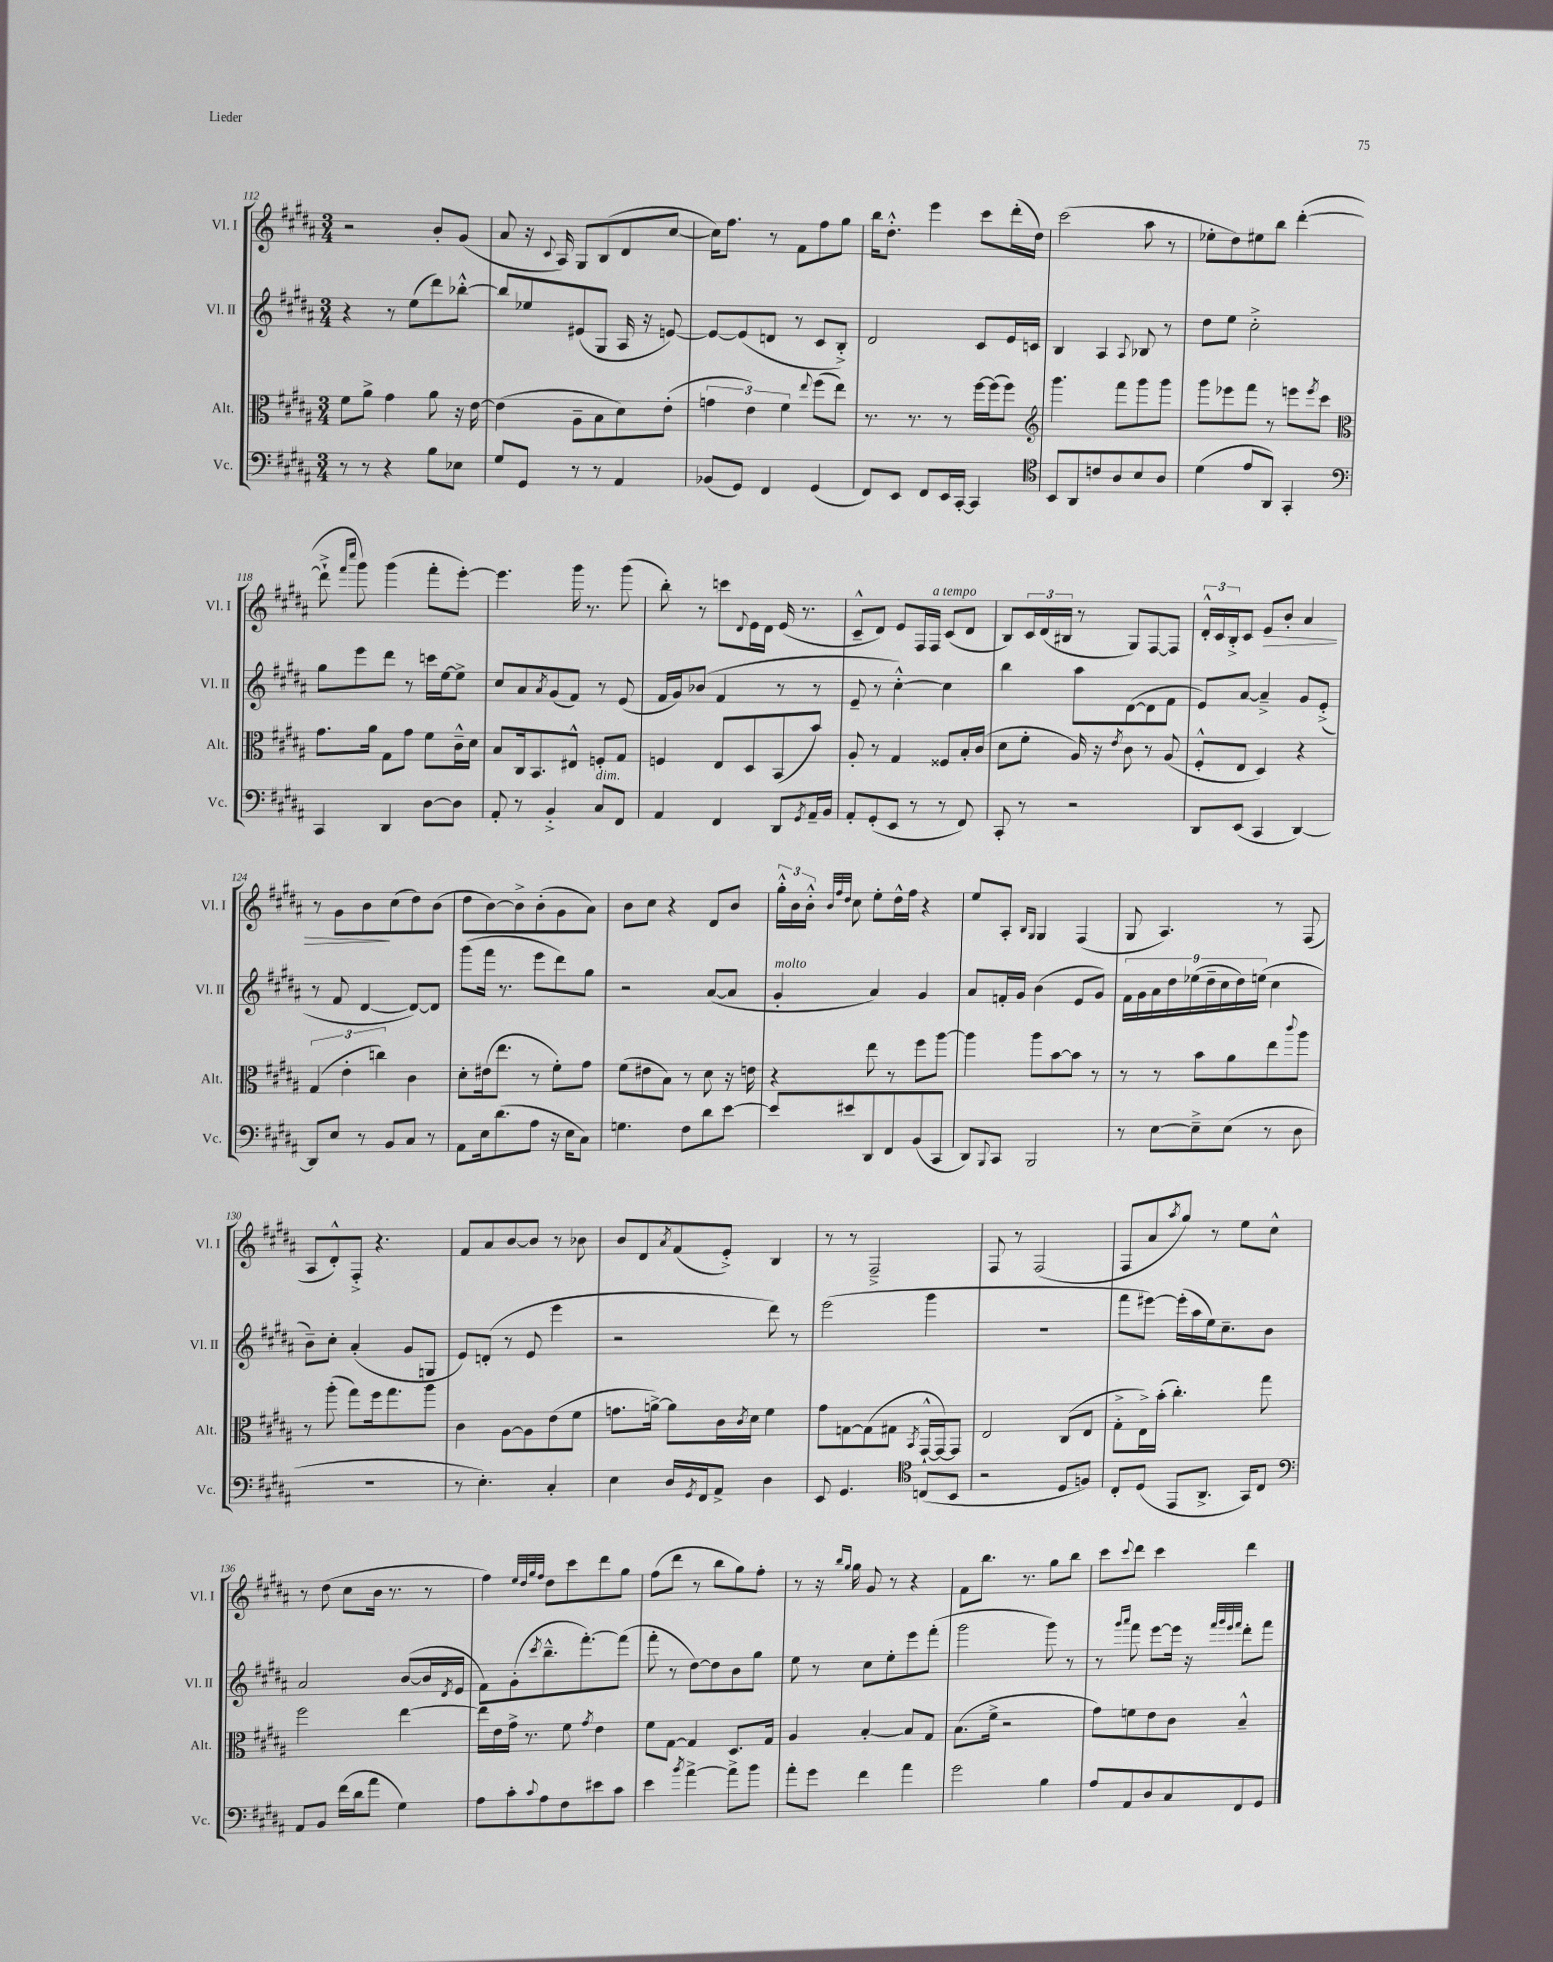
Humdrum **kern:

**kern	**kern	**kern	**kern
*staff4	*staff3	*staff2	*staff1
*clefF4	*clefC3	*clefG2	*clefG2
*k[f#c#g#d#a#]	*k[f#c#g#d#a#]	*k[f#c#g#d#a#]	*k[f#c#g#d#a#]
*M3/4	*M3/4	*M3/4	*M3/4
8r	8f#	4r	2r
8r	8a#^	.	.
4r	4g#	8r	.
.	.	(8ee	.
8B	8a#	8ddd#)	8b'
8E-	16r	[8bb-'^^	(8g#
.	[16e	.	.
=	=	=	=
8G#	(4e]	8bb-]	8a#
8GG#	.	8ee-	16r
.	.	.	8qqc#
.	.	.	16A#)
8r	8A#~	(8e#	8G#
8r	8B	8G#	(8B
4AA#	8d#)	16A#	8d#
.	.	16r	.
.	(8e'	[8e)	[8cc#
=	=	=	=
(8BB-	6g	8e_	16cc#])
.	.	.	8.ff#
8GG#)	.	(8e]	.
.	6e)	.	.
4FF#	.	8d	8r
.	6f#	.	.
.	.	8r	8f#
.	8qqee	.	.
(4GG#	(8ff#	8c#	8ff#
.	8ee)	8B'^)	8gg#
=	=	=	=
8FF#)	8.r	2d#	16bb
.	.	.	8.dd#'^^
8EE	.	.	.
.	8.r	.	.
8FF#	.	.	4eee
16EE	8r	.	.
[16CC#'	.	.	.
4CC#]	[16ff#	8c#	8ccc#
.	(16ff#]	.	.
.	8ff#)	16e	(16ddd#'
.	.	16c	16dd#)
=	=	=	=
*clefC4	*clefG2	*	*
8BB	4.ggg#	4B	(2ccc#
8AA#	.	.	.
8c	.	4A#	.
8A#	8fff#	.	.
.	.	8qqA#	.
8B	8ggg#	8B-	8aa#
8A#	8ggg#	8r	8r
=	=	=	=
(4d#	8ggg#	8dd#	8ee-'
.	8eee-	8ee	8dd#)
8e	8fff#	2cc#'^	8ee#
8AA#)	8r	.	8bb
4GG#'	8eee	.	([4ddd#'
.	8qeee	.	.
.	8ccc#	.	.
=	=	=	=
*clefF4	*clefC3	*	*
4CC#	8.g#	8gg#	8ddd#`^]
.	.	.	16qqfff#
.	.	.	16qqcccc#
.	.	8eee	8ggg#)
.	16a#	.	.
4DD#	8G#	8ddd#	(4ggg#
.	8g#	8r	.
[8D#	8f#	16ccc	8fff#'
.	.	[16ee	.
8D#]	16c#~^^	8ee^]	[8eee')
.	16d#	.	.
=	=	=	=
8AA#'	8B	8cc#	4.eee]
8r	16C#	8a#	.
.	8.BB	.	.
.	.	8qa#	.
4BB'^	.	(8g#	.
.	8E#^^	8f#)	16ggg#
.	.	.	8.r
8C#	8F'	8r	.
8FF#	8G#	(8e	(8ggg#
=	=	=	=
4AA#	4F	16f#	8bb')
.	.	16g#)	.
.	.	(8b-	8r
4FF#	8E	4f#	8ccc
.	.	.	8qqd#
.	8D#	.	16e
.	.	.	16d#
8DD#	(8BB	8r	(16e
.	.	.	8.r
8qGG#	.	.	.
16AA#~	8b)	8r	.
16BB	.	.	.
=	=	=	=
8AA#'	8A#'	8e~	8c#~^^
(8GG#'	8r	8r	8d#)
8EE	4G#	[4cc#'^^)	8e
8r	.	.	16F#
.	.	.	16F#
8r	8F##	4cc#]	(8c#
8FF#)	16B'	.	8d#
.	(16c#	.	.
=	=	=	=
8CC#'	8d#	4bb	8B)
8r	8f#'	.	24c#
.	.	.	(24d#
.	.	.	24B#
2r	16A#)	8aa#	8r
.	16r	.	.
.	8qe	.	.
.	8c#	([8d#	8G#)
.	8r	8d#]	[8F#
.	(8A#	8f#	8F#]
=	=	=	=
8DD#	8F#'^^	8e)	24d#'^^
.	.	.	24c#
.	.	.	24B'^
(8EE	8E	[8a#	8c#
4CC#	4D#)	4a#~^]	8e
.	.	.	8b'
[4DD#)	4r	8g#	4a#
.	.	(8e'^	.
=	=	=	=
8DD#]	(6G#	8r	8r
8E	.	8f#	8g#
.	6e'	.	.
8r	.	[4d#	8b
.	6cc)	.	.
8BB	.	.	(8cc#
8C#	4c#	8d#_)	8dd#)
8r	.	8d#]	(8b
=	=	=	=
8AA#	8d#'	(8ggg#	8dd#
16E	(16e#	16fff#	[8b)
(8.d#	8.ee	8.r	.
.	.	.	8b^]
8A#	8r	8eee	(8b'
16r	8f#')	8ddd#)	8g#
16E	.	.	.
8C#)	8g#	8gg#	8a#)
=	=	=	=
4.G	(8f#	2r	8b
.	8e#	.	8cc#
.	8B)	.	4r
8F#	8r	.	.
8d#	8d#	([8a#	8d#
[8e	16r	8a#]	8b
.	16e	.	.
=	=	=	=
8e]	4r	4g#'	24gg#'^^
.	.	.	24b
.	.	.	24b'^^
.	.	.	32qqb
.	.	.	32qqff#
.	.	.	32qqdd#
8e#	.	.	8cc#
8DD#	8ee	4a#)	8ee'
8FF#	8r	.	16dd#^^
.	.	.	16ff#
(8BB	8ff#	4g#	4r
8CC#	[8aa#	.	.
=	=	=	=
8DD#)	4aa#]	8a#	8ee
8qqBBB	.	.	.
8CC#	.	16f'	8A#'
.	.	16g#	.
.	.	.	16qqB
.	.	.	16qqG#
2BBB	8aa#	(4b	4G#
.	[8b	.	.
.	8b]	8e	(4F#
.	8r	8g#)	.
=	=	=	=
8r	8r	18f#	8G#
.	.	18g#	.
.	.	18a#	.
[8E	8r	.	4.A#)
.	.	18dd#	.
.	.	(18ee-	.
8E~^]	8b	.	.
.	.	18dd#~	.
.	.	18cc#	.
(8E	8a#	.	.
.	.	18dd#)	.
.	.	(18ee	.
8r	8ee	4cc#	8r
.	8qqccc#	.	.
8D#	8aa#	.	(8F#
=	=	=	=
2.r	8r	8b~)	8A#
.	(8aa#'	8cc#'	8d#'^^)
.	8gg#)	(4a#'	8F#'^
.	16ff#	.	4.r
.	8.gg#	.	.
.	.	8g#	.
.	8aa#	8G	.
=	=	=	=
8r	4c#	8e)	8f#
4.E')	.	(8d'	8a#
.	[8A#	8r	[8b
.	8A#]	8e	8b]
4C#'	(8e	4eee	8r
.	8f#	.	8b-
=	=	=	=
4E	8.g	2r	8b
.	.	.	8d#
.	[16a^)	.	.
.	.	.	8qa#
16D#	8a]	.	(8f#
8qGG#	.	.	.
16FF#	.	.	.
8AA#^	16c#	.	8e'^)
.	8qc#	.	.
.	16d#	.	.
4D#	4f#	8ddd#)	4B
.	.	8r	.
=	=	=	=
8EE	8g#	(2eee	8r
4.GG#	[8G	.	8r
.	(8G]	.	2F#~^
.	8G#	.	.
*clefC4	*	*	*
.	8qBB	.	.
(8C	[16GG#`^^	4ggg#	.
.	16GG#_)	.	.
8BB	8GG#]	.	.
=	=	=	=
2r	2E	2.r	8F#
.	.	.	8r
.	.	.	(2F#
8D#	(8C#	.	.
8F)	8E	.	.
=	=	=	=
8C#'	8G#'^	8fff#	8F#
(8D#	16E^)	[8eee#)	8a#
.	(16b'	.	.
.	.	.	8qaa#
8EE	4.cc#')	(16eee#']	8gg#)
.	.	16aa#	.
8.AA#^	.	16ee)	8r
.	.	8.cc#~	.
.	.	.	8ee
16GG#)	.	.	.
8C#	8gg#	8b	8cc#^^
=	=	=	=
*clefF4	*	*	*
8AA#	2ff#	2a#	8r
8BB	.	.	(8dd#
(16f#	.	.	8cc#
16d#	.	.	.
8a#	.	.	16b
.	.	.	8.r
4G#)	[4ee	([8b	.
.	.	16b]	8r
.	.	8qd#	.
.	.	16e	.
=	=	=	=
8A#	16ee]	8f#)	4ff#)
.	16e	.	.
8c#'	16g#^	(8g#'	.
.	8.r	.	.
.	.	.	32qqee
.	.	.	32qqdd#
.	.	.	32qqgg#
8qqc#	.	8qccc#	32qqff#
8A#	.	8.bb~^^	8dd#
8F#	8f#	.	8ccc#
.	.	[8.fff#')	.
.	8qg#	.	.
8e#	4e	.	8ddd#
8c#	.	(8fff#]	8gg#
=	=	=	=
4e	8f#	8fff#'	(8ff#
.	[8G#	8r	8ddd#
8qb	.	.	.
[4a#^	4G#]	[8dd#)	8r
.	.	8dd#]	8bb
8a#^]	8.D#	8b	8gg#)
8b	.	8gg#	8ff#'
.	16G#	.	.
=	=	=	=
8a#'	4A#	8ee	8r
8g#	.	8r	16r
.	.	.	16qqbb
.	.	.	16qqgg#
.	.	.	16gg#
4f#	[4B'	8cc#	8g#
.	.	8ee'	8r
4a#	8B]	8eee	4r
.	8G#	(8fff#'	.
=	=	=	=
2g#	(8.B	2ggg#	8f#
.	.	.	8.bb
.	16f#^	.	.
.	2r	.	.
.	.	.	8.r
4B	.	8ggg#)	8gg#
.	.	8r	8bb
=	=	=	=
8A#	8g#)	8r	8ccc#
.	.	16qqggg#	.
.	.	16qqaaa#	8qqccc#
8AA#	8f	8fff#	8ddd#
8D#	8e	[8eee	4ccc#
8C#	8c#	16eee]	.
.	.	16r	.
.	.	32qqfff#	.
.	.	32qqggg#	.
.	.	32qqeee	.
.	.	32qqfff#	.
8FF#	4B~^^	8ddd#'	4ddd#
8GG#	.	8fff#	.
==	==	==	==
*-	*-	*-	*-
